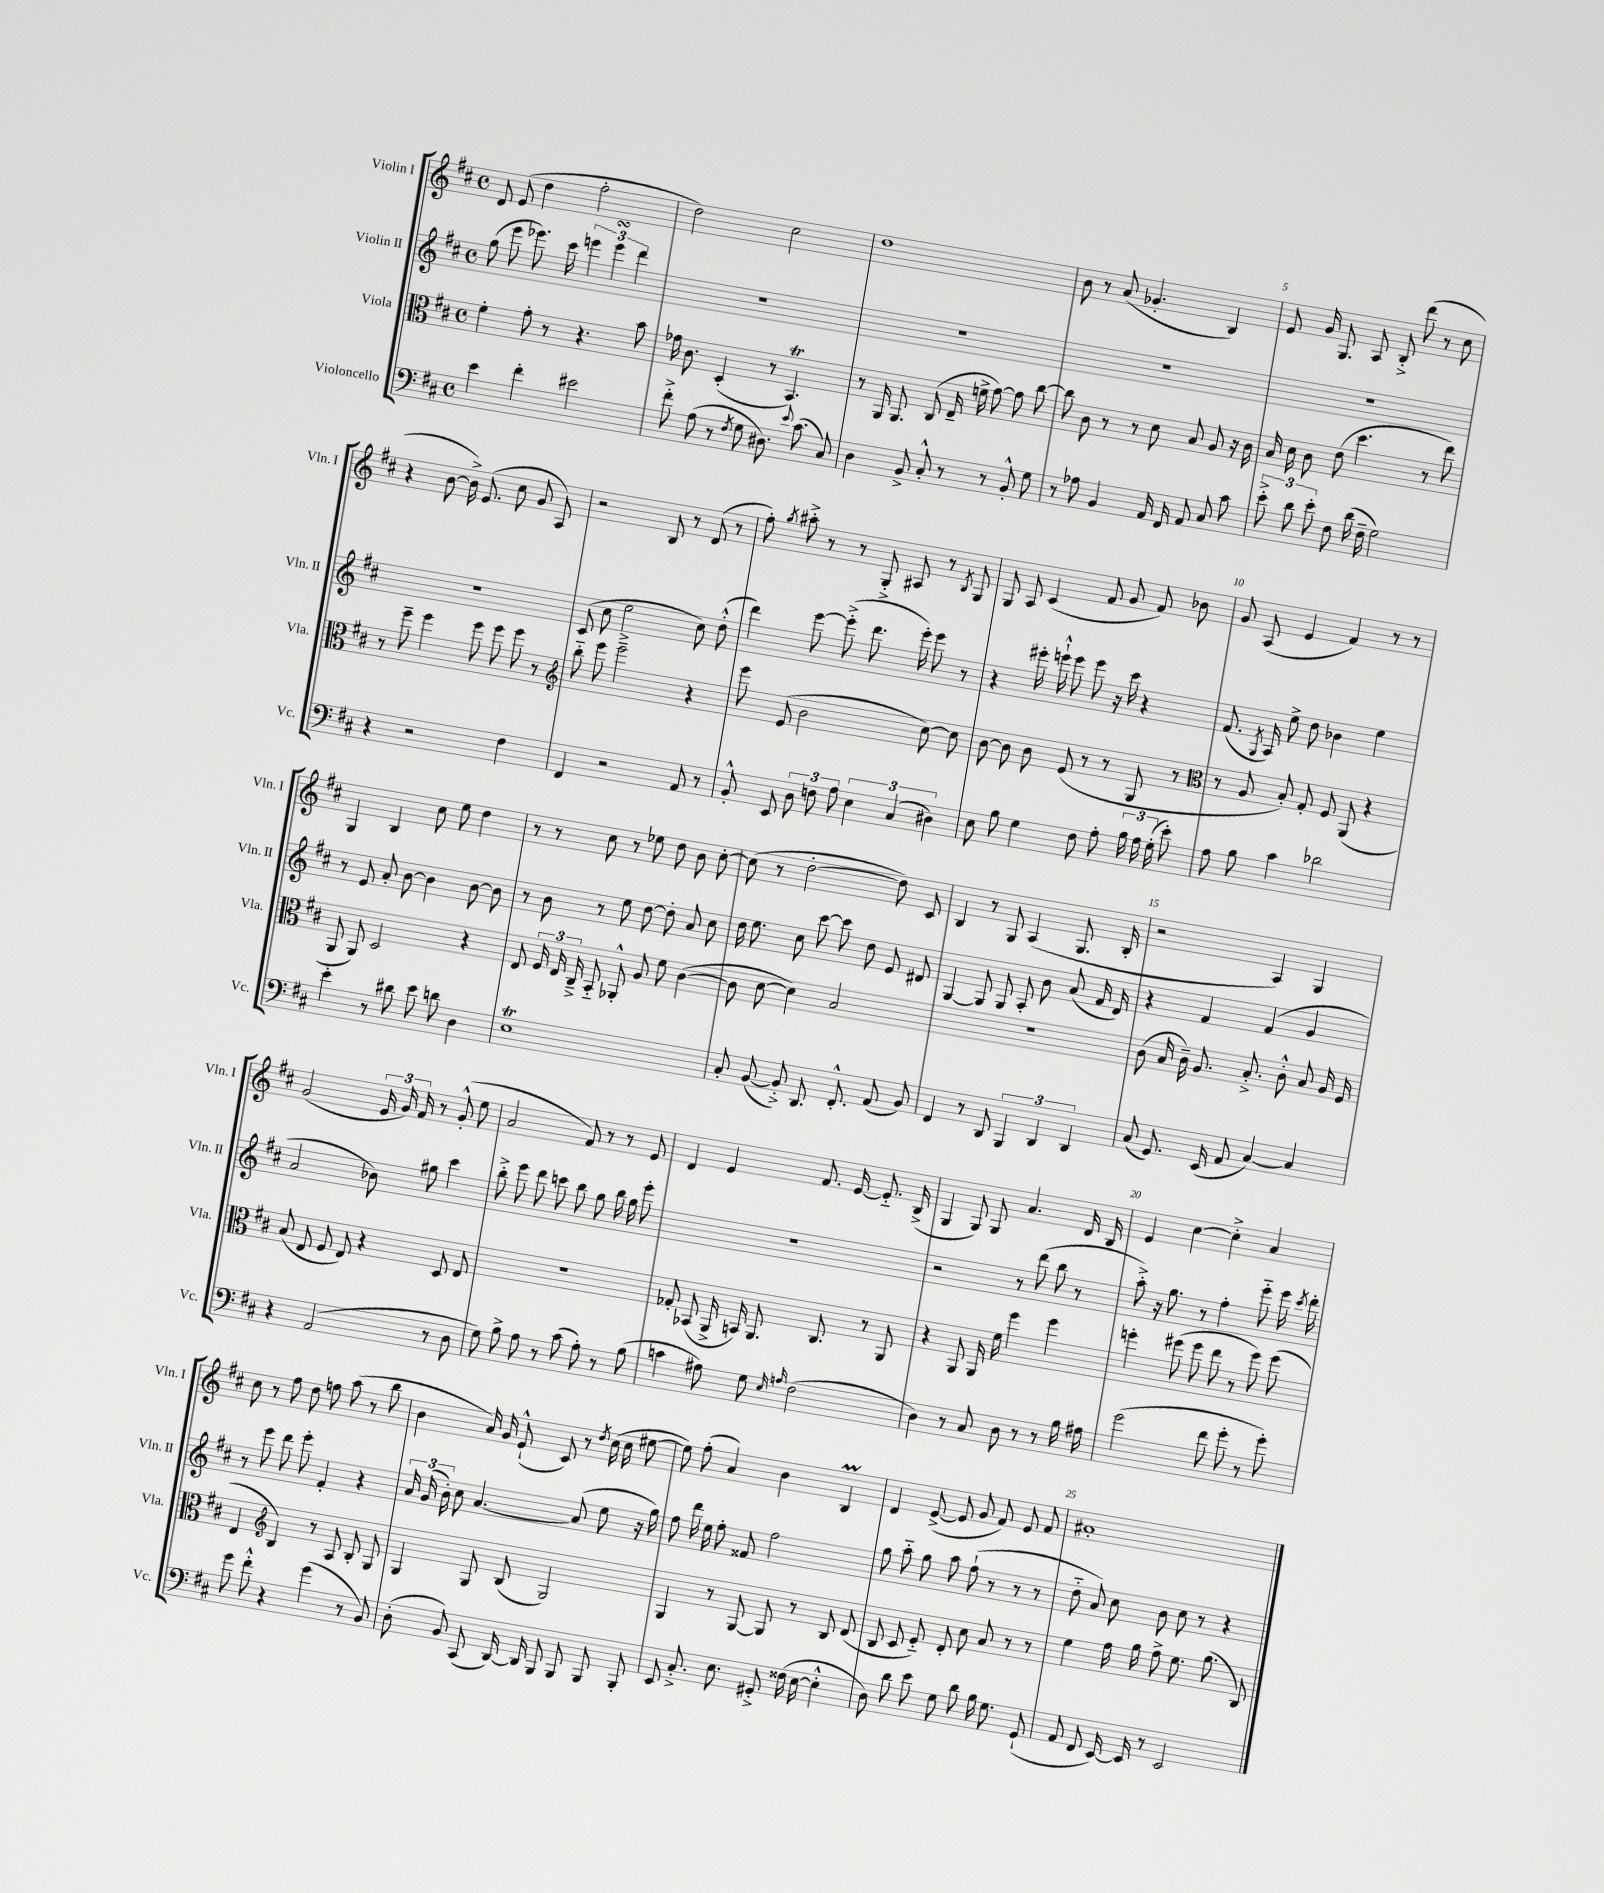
<<
\new StaffGroup <<
\new Staff = "s0" \with { instrumentName = "Violin I" shortInstrumentName = "Vln. I" } {
    \clef treble \key d \major \defaultTimeSignature \time 4/4
    \autoBeamOff d'8 e'8( d''4 fis''2-. |
    d''2) cis''2 |
    d''1 |
    b'8 r8 a'8( ges'4.-. b4) |
    e'8 g'16 g8. a8 b8-.-> d'''8( r8 cis''8 |
    r4 b'8~ b'16->) e'8.( cis''8 g'8 a8) |
    r2 b8 r8 d'8( r8 |
    fis''8-.) \acciaccatura { g''8 } ais''8-.-> r8 r8 g8-.-> ais8 r8 \acciaccatura { b8 } g8 |
    g8 a8 cis'4( fis'8 g'8 fis'8) bes'8 |
    g'8 a8( e'4 fis'4) r8 r8 |
    g4 b4 cis''8 e''8 d''4 |
    r8 r8 cis''8 r8 ees''8 d''8 b'8 cis''8~-. |
    cis''8( r8 d''2~-. d''8) cis'8 |
    b4 r8 g8 a4( g8. b16-. |
    r2 a4) g4 |
    g'2( \tuplet 3/2 { e'16 g'16) fis'16 } r8 g'8-.-^( e''8 |
    a'2 fis'8) r8 r8 e'8 |
    d'4 e'4 fis'8. e'16~ e'8.-_ b16->( |
    g4 g8) g8 a'4. d'16 b16 |
    e'4 cis''4~ cis''4-.-> a'4 |
    cis''8 r8 fis''8 d''8 f''8 a''8( r8 b''8 |
    b'4 a'16) g'16 e'8-!-^( cis'8) r8 \acciaccatura { d''8 } cis''16( cis''16 eis''8~ |
    eis''8) fis''8-.( a'4) b'4 b4\prall |
    d'4 e'8~->( e'8 g'8 fis'8) e'8 fis'8 |
    ais'1-. \bar "|." |
}
\new Staff = "s1" \with { instrumentName = "Violin II" shortInstrumentName = "Vln. II" } {
    \clef treble \key d \major \defaultTimeSignature \time 4/4
    \autoBeamOff g''8( e'''8 ees'''8.) cis'''16 \tuplet 3/2 { e'''4 e'''4\turn d'''4 } |
    r1 |
    R1 |
    R1 |
    R1 |
    R1 |
    cis'8( cis''8 e''2 cis''8) d''8-.-^( |
    d'''4) e'''8~ e'''8-.->( d'''8. e'''16-.) e'''8 r8 |
    r4 eis'''16-. e'''16-!-^ e'''8 e'''8 r16 cis'''16 r4 |
    fis'8.( \acciaccatura { g8 } a16) e''8-> d''8 bes'4 e''4 |
    r8 e'8 a'8-. b'8~ b'4 b'8~ b'8 |
    r8 b'8 r8 e''8 d''8~ d''8-. a'8 cis''8 |
    d''16 e''8. cis''8 cis'''8~ cis'''8 d''8 e'8 dis'8 |
    g4~ g8 g8 a8-. b'8 a'8( fis'16 d'16) |
    r4 fis'4 fis'4( g'4 |
    a'2 bes'8) gis''8 cis'''4 |
    b''8-.-> e'''8 d'''8 c'''8 b''8 g''8 b''16 g''16 e'''8-. |
    r1 |
    r2 r8 d'''8( b''8 r8 |
    a''8-.->) r16 g''8. r8 fis''4-. e'''8-_ e'''16 \acciaccatura { cis'''8 } d'''16-. |
    r8 e'''8 d'''8 e'''8-. fis'4-. r4 |
    \tuplet 3/2 { a'16 g'16( b'16-.) } cis''8 a'4.~ a'8( e''8 r16 g''16) |
    fis''8 d'''16 e''16 fis''8-. fisis'8 fis''2 |
    g''8 a''8-_ g''8 a''8 fis''8-!( r8 r8 r8 |
    d''8-_ a'8) cis''8 b'8 cis''8 r8 r4 \bar "|." |
}
\new Staff = "s2" \with { instrumentName = "Viola" shortInstrumentName = "Vla." } {
    \clef alto \key d \major \defaultTimeSignature \time 4/4
    \autoBeamOff fis'4-. g'8-. r8 r4. b'8 |
    ges'16 cis'8. d4-.( r8 b,4.\trill) |
    r8 a,16 a,8. cis8( e16-- f'16-> g'8~) g'8 cis''8~ |
    cis''8 cis'8 r8 r8 d'8 b8 a8 r16 cis'16 |
    b16 d'16 cis'8 e'8( d''4. r8 e''8) |
    r8 fis''8-- fis''4 fis''8 fis''8 fis''8 r8 |
    \clef treble b''8-_ e'''8 e'''2---> r4 |
    e'''8 e'8( b'2 cis''8~) cis''8 |
    b'8~ b'8 b'8 e'8( r8 r8 g8 r8 |
    \clef alto r8 a8 b8-.) g8-. fis8 a,8( r4 |
    a,8 a,8) d2 r4 |
    e8 \tuplet 3/2 { fis16 e16 cis16---> } b,8-_ aes,8-.-^ a8 fis'8 cis'4~( |
    cis'8 d'8~ d'4) b2 |
    R1 |
    cis'8( b16 cis'16--) a8. b8.-.-> cis'8-.-^ b8 a16 fis16 |
    b8( e8 fis8 e8) r4 d8 e8 |
    R1 |
    ges8-. bes,8( a,16-> b,16) a,8. cis8. r8 a,8 |
    r4 a,8 a,16 fis'16 fis''4 fis''4 |
    f''4-. fis''8( fis''8 e''8 r8 fis''8) fis''8( |
    e4 \clef treble b4) r8 a8 b8-. g8 |
    g4 g8 b8( g2) |
    g4 r8 g8~ g8 r8 b8 d'8( |
    b8 cis'8 e'8-_) d'8-. cis''8 a'8 r8 r8 |
    e''4 fis''16 g''16 fis''8-> e''8. g''8.( b8) \bar "|." |
}
\new Staff = "s3" \with { instrumentName = "Violoncello" shortInstrumentName = "Vc." } {
    \clef bass \key d \major \defaultTimeSignature \time 4/4
    \autoBeamOff e'4 fis'4-. eis'2 |
    fis'8-.-> a8( r8 \acciaccatura { fis8 } g8 dis8.) \appoggiatura { e'8 } cis'8.( cis8) |
    d4 b,8-> cis8-.-^ r8 r8 b,8-.-^ g8 |
    r8 aes8 b,4 a,16 fis,16 a,8 cis8 cis'8 |
    \tuplet 3/2 { e'8-.-> d'8 e'8-. } fis8 d'16( fis16-- g2) |
    r4 r2 fis4 |
    fis,4 r2 a,8 r8 |
    b,8-.-^ e,8 \tuplet 3/2 { d8 f8 a8 } \tuplet 3/2 { e4 cis4( dis4) } |
    e8 b8 g4 fis8 a8-. \tuplet 3/2 { b16 a16 g16-.( } e'8-.) |
    a8 b8 cis'4 des'2 |
    e'4-. r8 dis'8 e'8 d'8 d4 |
    e1\trill |
    cis8-. b,8~( b,8-.->) d,8. fis,8.-.-^ a,8( b,8) |
    fis,4 r8 d,8 \tuplet 3/2 { b,,4 d,4 d,4 } |
    cis8( g,8.) e,16( a,8 cis4~) cis4 |
    r4 a,2( r8 d8 |
    g8) b8-> a8 r8 cis'8( a8-.) r8 b8( |
    c'4 ais8) g8 \grace { e16 a16 } fis2( |
    d4) r8 cis8 d8 r8 r8 b16 ais16 |
    g'2( fis'8 g'8-. r8 g'8-.) |
    g'8 fis'8-.-^ r4 g'4( r8 b,8) |
    d8-.( b,8) cis,8( d,16~) d,16 b,,8 b,,8 b,,8 b,,8-. |
    e,8 cis8.-.-> e8. gis,8-.-> fisis16( e16~ e4-.-^ |
    d8) d'8 e'8 g8 d'8 b16 g8. g,8-!( |
    a,8 fis,8 e,16~) e,16 r8 e,2 \bar "|." |
}
>>
>>
\layout { \context { \Score \override BarNumber.break-visibility = ##(#f #t #t) barNumberVisibility = #(every-nth-bar-number-visible 5) } }
